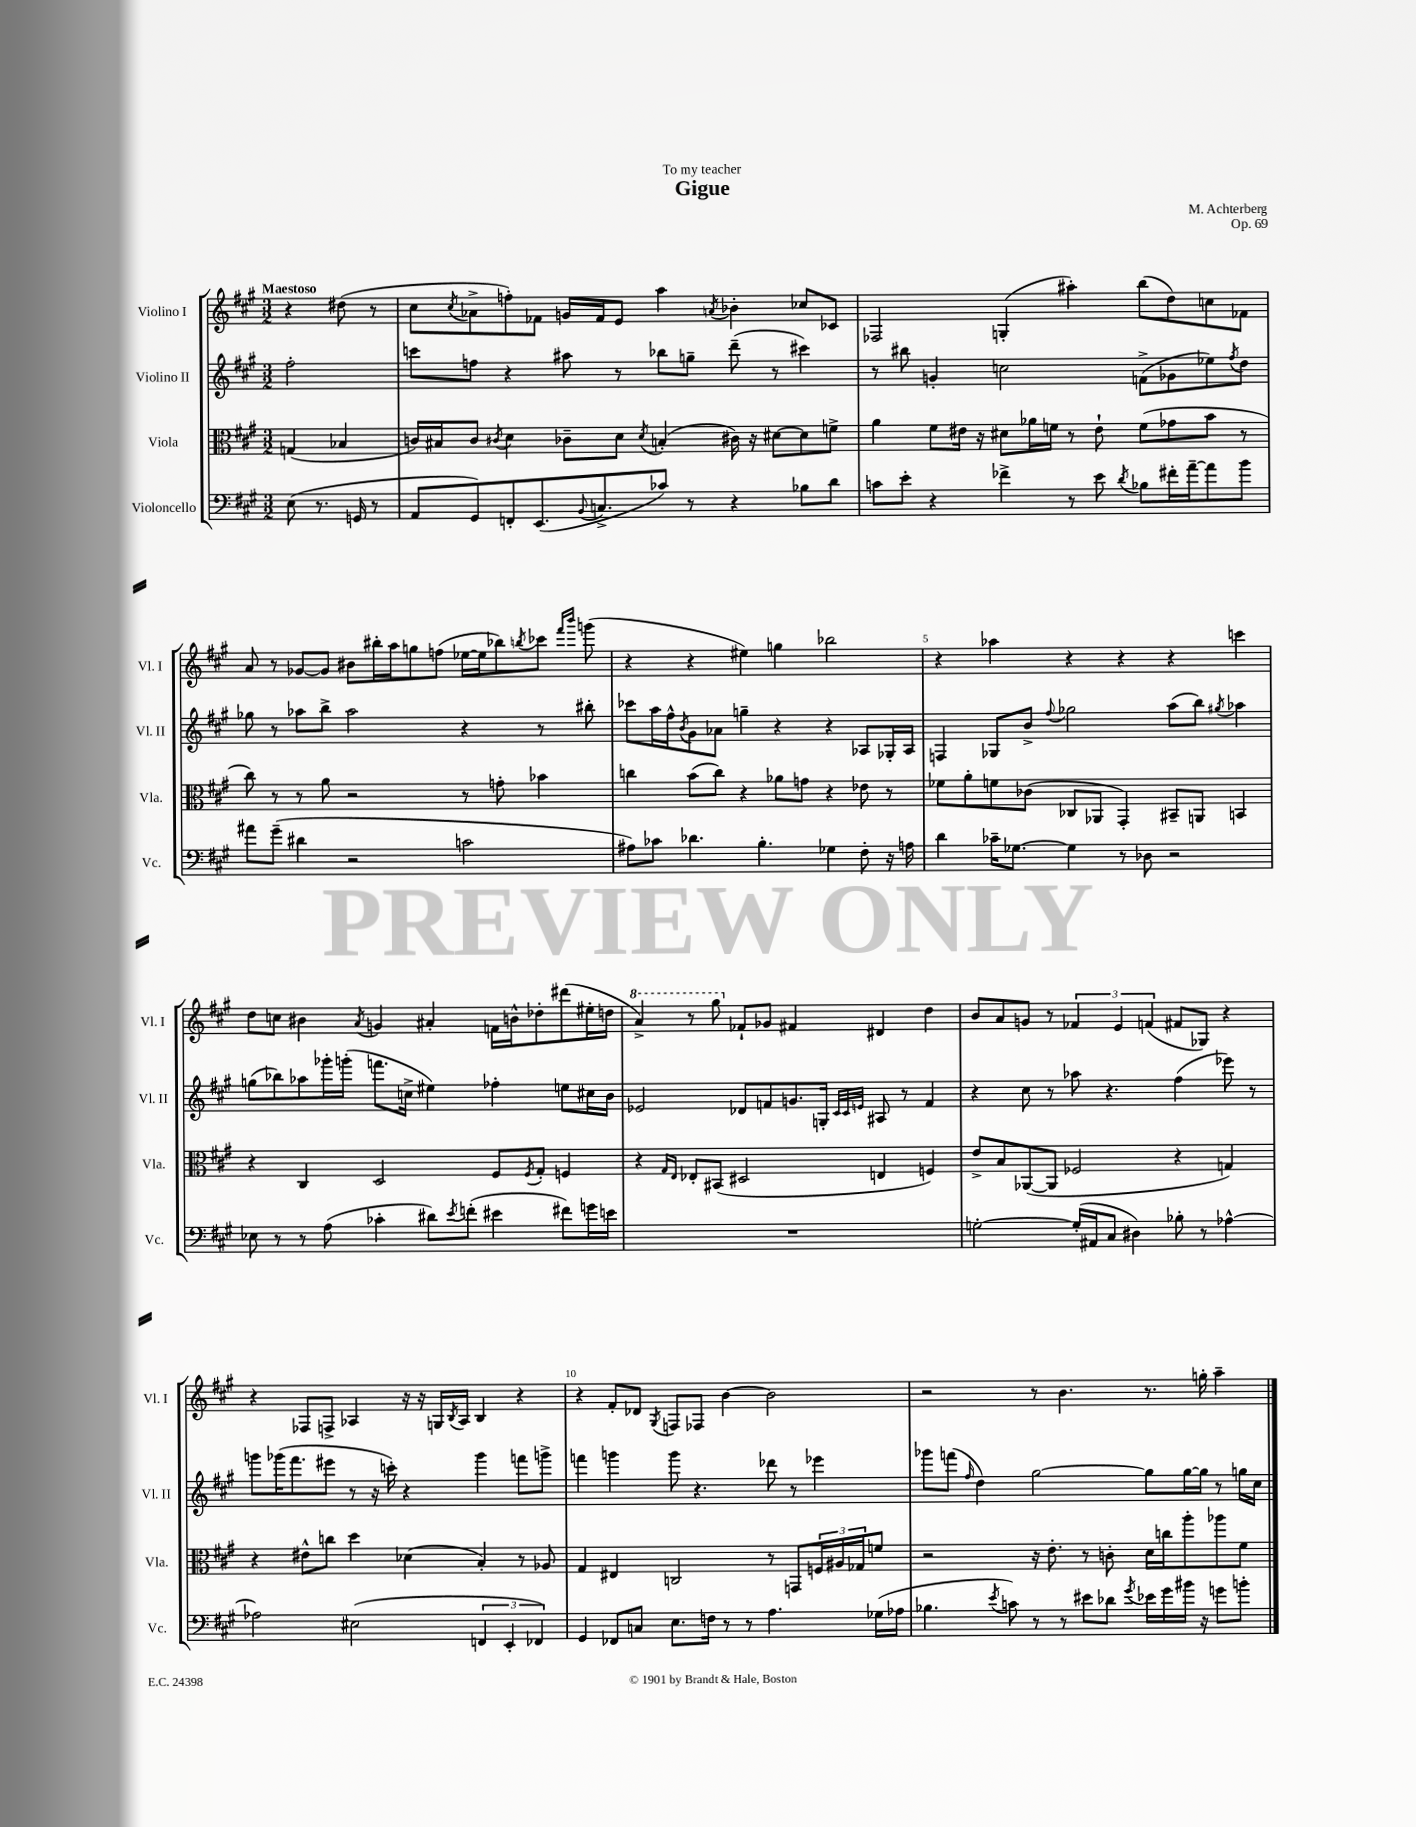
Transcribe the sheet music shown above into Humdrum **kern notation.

**kern	**kern	**kern	**kern
*part4	*part3	*part2	*part1
*staff4	*staff3	*staff2	*staff1
*I"Violoncello	*I"Viola	*I"Violino II	*I"Violino I
*I'Vc.	*I'Vla.	*I'Vl. II	*I'Vl. I
*clefF4	*clefC3	*clefG2	*clefG2
*k[f#c#g#]	*k[f#c#g#]	*k[f#c#g#]	*k[f#c#g#]
*M3/2	*M3/2	*M3/2	*M3/2
=	=	=	=
!	!	!	!LO:TX:a:B:t=Maestoso
(8E\	(4Gn/	2ff#'\	4r
8.r	.	.	.
.	4B-X/	.	(8dd#X\
16GGn/	.	.	.
8r	.	.	8r
=1	=1	=1	=1
8AA/L	16cn/LL)	8cccn\L	8cc#\L
.	16B#X/J	.	.
.	.	.	8qcc#/
8GG#/)	8c/J	8ffn\J	8a-X^\
.	8qc#X/	.	.
8FFn'/	4d\	4r	8ffn'\)
(8.EE/	.	.	8f-X\J
.	8c-X~\L	8aa#X\	16gn/LL
8qqBB/	.	.	.
8.Cn^/	.	.	16f-/J
.	8d\J	8r	8e/J
.	8qd/	.	.
8c-X/J)	(4Bn'/	8bb-X\L	4aa\
8r	.	8ggn~\J	.
.	.	.	8qan/
4r	16c#X\)	(8ddd~\	4b-X'\
.	16r	.	.
.	[8d#X\L	8r	.
8B-X\L	8d#\]	4ccc#X\)	8cc-X/L
8d\J	8fn^\J	.	8c-X/J
=2	=2	=2	=2
8cn\L	4a\	8r	2F-X/
8e'\J	.	8bb#X\	.
4r	8f#\L	4gn'/	.
.	16e#X\Jk	.	.
.	16r	.	.
4f-X^\	8d#X\L	2ccn\	(4Gn'/
.	16a-X\L	.	.
.	16fn\JJ	.	.
8r	8r	.	4aa#X'\)
8e\	8e#`\	.	.
8qd/	.	.	.
8B-X\L	(8f\L	(8fn^\L	(8bb\L
16f#X'\L	8g-X\	8g-X\	8dd\)
[16a~\J	.	.	.
8a\]	8b\J	8ee-X\)	8ccn\
.	.	8qff#/	.
8b\J	8r	8dd\J	8f-X\J
!!LO:LB:g=z
=3	=3	=3	=3
8a#X\L	8cc#\)	8gg-X\	8a/
(8g#~\J	8r	8r	8r
4d#X\	8r	8aa-X\L	[8g-X/L
.	8a\	8bb^\J	8g-/J]
2r	2r	2aa-\	8b#X\L
.	.	.	16bb#X'\L
.	.	.	16aa\J
.	.	.	8ggn\
.	.	.	(8ffn\J
2cn\	8r	4r	[16ee-X\LL
.	.	.	16ee-\J]
.	8gn'\	.	8bb-X\)
.	.	.	8qbbn/
.	4b-X\	8r	8ccc-X\J
.	.	.	16qqfff#/LL
.	.	.	16qqbbb/JJ
.	.	8bb#X'\	(8gggn\
=4	=4	=4	=4
8A#X\L)	4ccn\	8ccc-X\L	4r
8c-X\J	.	16aa\L	.
.	.	16ff#^^\J	.
.	.	8qb/	.
4.d-X\	(8b\L	8g#\	4r
.	8cc\J)	8a-X\J	.
.	4r	4ggn~\	4ee#X\)
4.B'\	.	.	.
.	8a-X\L	4r	4ggn\
.	8gn\J	.	.
4G-X\	4r	4r	2bb-X\
8F#'\	8e-X\	8A-X/L	.
16r	8r	16G-X'/L	.
16An\	.	16A-/JJ	.
=5	=5	=5	=5
4d\	8f-X\L	4Fn/	4r
.	8a'\	.	.
16c-X~\KL	8fn\	8G-X/L	4aa-X\
[8.G-X\J	.	.	.
.	(8c-X\J	8b^/J	.
.	.	8qqff#/	.
4G-\]	8C-X/L	2gg-X\	4r
.	8AA-X/J	.	.
8r	4GG#'/)	.	4r
8D-X\	.	.	.
2r	8BB#X~/L	(8aa\L	4r
.	8AAn/J	8bb\J)	.
.	.	8qgg#X/	.
.	4BBn/	4aa-X\	4cccn\
!!LO:LB:g=z
=6	=6	=6	=6
8E-X\	4r	(8ggn\L	8dd\L
8r	.	8bb-X\)	8ccn\J
8r	4C#/	8aa-X\	4b#X\
(8A\	.	16ggg-X'\L	.
.	.	(16gggn'\JJ	.
.	.	.	8qa/
4c-X'\	2D/	8.fffn\L	4gn/
.	.	16ccn^\Jk	.
8d#X\L)	.	4ee#X\)	4a#X'/
8qe/	.	.	.
(8fn'\J	.	.	.
4e#X\	8F#/L	4ff-X'\	16fn\LL
.	.	.	16bn^^\J
.	8qF#/	.	.
.	8G#'/J	.	8dd-X'\
8f#X\L)	4Fn/	8een\L	(8ddd#X\
16gn\L	.	16cc#X\L	16ee#X'\L
16en\JJ	.	16b\JJ	16ddn\JJ
=7	=7	=7	=7
*	*	*	*8va
1.r	4r	2e-X/	4aa^/)
.	16qqG#/LL	.	.
.	16qqE/JJ	.	.
.	8E-X'/L	.	8r
.	(8BB#X/J	.	8ggg#\
*	*	*	*X8va
.	2D#X/	8d-X/L	8f-X`/L
.	.	8fn/	8g-X/J
.	.	8.gn/	4f#X/
.	.	16Gn'/Jk	.
.	.	32qqc#/LLL	.
.	.	32qqc#/	.
.	.	32qqen/JJJ	.
.	4En/	8A#X/	4d#X/
.	.	8r	.
.	4Fn/)	4f/	4dd\
=8	=8	=8	=8
[2Gn'\	8e^/L	4r	8b/L
.	8B/	.	8a/
.	([8AA-X/	8cc#\	8gn/J
.	8AA-/J]	8r	8r
(16G'/LL]	2F-X/	8aa-X\	6f-X/
16AA#X/J	.	.	.
8C#/J	.	4.r	.
.	.	.	6e/
4D#X\)	.	.	.
.	.	.	(6fn/
8B-X'\	4r	(4ff#\	8f#X/L
8r	.	.	8G-X/J)
[4A-X^^\	4Gn/)	8eee-X\)	4r
.	.	8r	.
!!LO:LB:g=z
=9	=9	=9	=9
2A-X\]	4r	8gggn\L	4r
.	.	(16ggg-X\K	.
.	.	8.fff#\	.
.	8e#X^^\L	.	8F-X/L
.	8ccn\J	8eee#X\J	8Fn^/J
(2E#X\	4dd\	8r	4A-X/
.	.	16r	.
.	.	16cccn'\)	.
.	(4d-X\	4r	16r
.	.	.	16r
.	.	.	16Gn/LL
.	.	.	8qB/
.	.	.	16A-/JJ
6FFn/	4B'/)	4ggg-\	4B/
6EE'/	.	.	.
.	8r	8fffn\L	4r
6FF-X/)	.	.	.
.	8A-X/	8gggn^\J	.
=10	=10	=10	=10
4GG#/	4G#/	4fffn\	4r
8FF-X/L	4E#X/	4gggn\	8f#'/L
8Cn/J	.	.	8d-X/J
.	.	.	8qG#/
8.E\L	2Cn/	8ggg\	8Fn/L
.	.	4.r	8F-X/J
16Fn\Jk	.	.	.
8r	.	.	[4b\
8r	.	.	.
4.A\	8r	8ddd-X\	2b\]
.	8GGn/L	8r	.
.	24Fn/L	4eee-X\	.
.	24A#X/	.	.
.	24G-X/J	.	.
(16G-X\LL	8fn/J	.	.
16A-X\JJ	.	.	.
=11	=11	=11	=11
4.B-X\	2r	8ggg-X\L	2r
.	.	(8fffn\J	.
.	.	16qqff#/	.
.	.	4dd\)	.
8qe/	.	.	.
8cn\)	.	.	.
8r	16r	[2gg#\	8r
.	8.e'\	.	.
8r	.	.	4.b\
8e#X\L	8r	.	.
8d-X\J	8cn'\	.	.
8qg#/	.	.	.
16e-X\LL	16d\LL	8gg#\L]	8.r
16g#\	16ccn\J	.	.
16b#X\JJ	8aa'\	[16gg#\L	.
16r	.	16gg#\JJ]	16ggn'\
8gn\L	8aa-X\	8r	4aa~\
8bn'\J	8f#\J	16ggn\LL	.
.	.	16cc#\JJ	.
==	==	==	==
*-	*-	*-	*-
